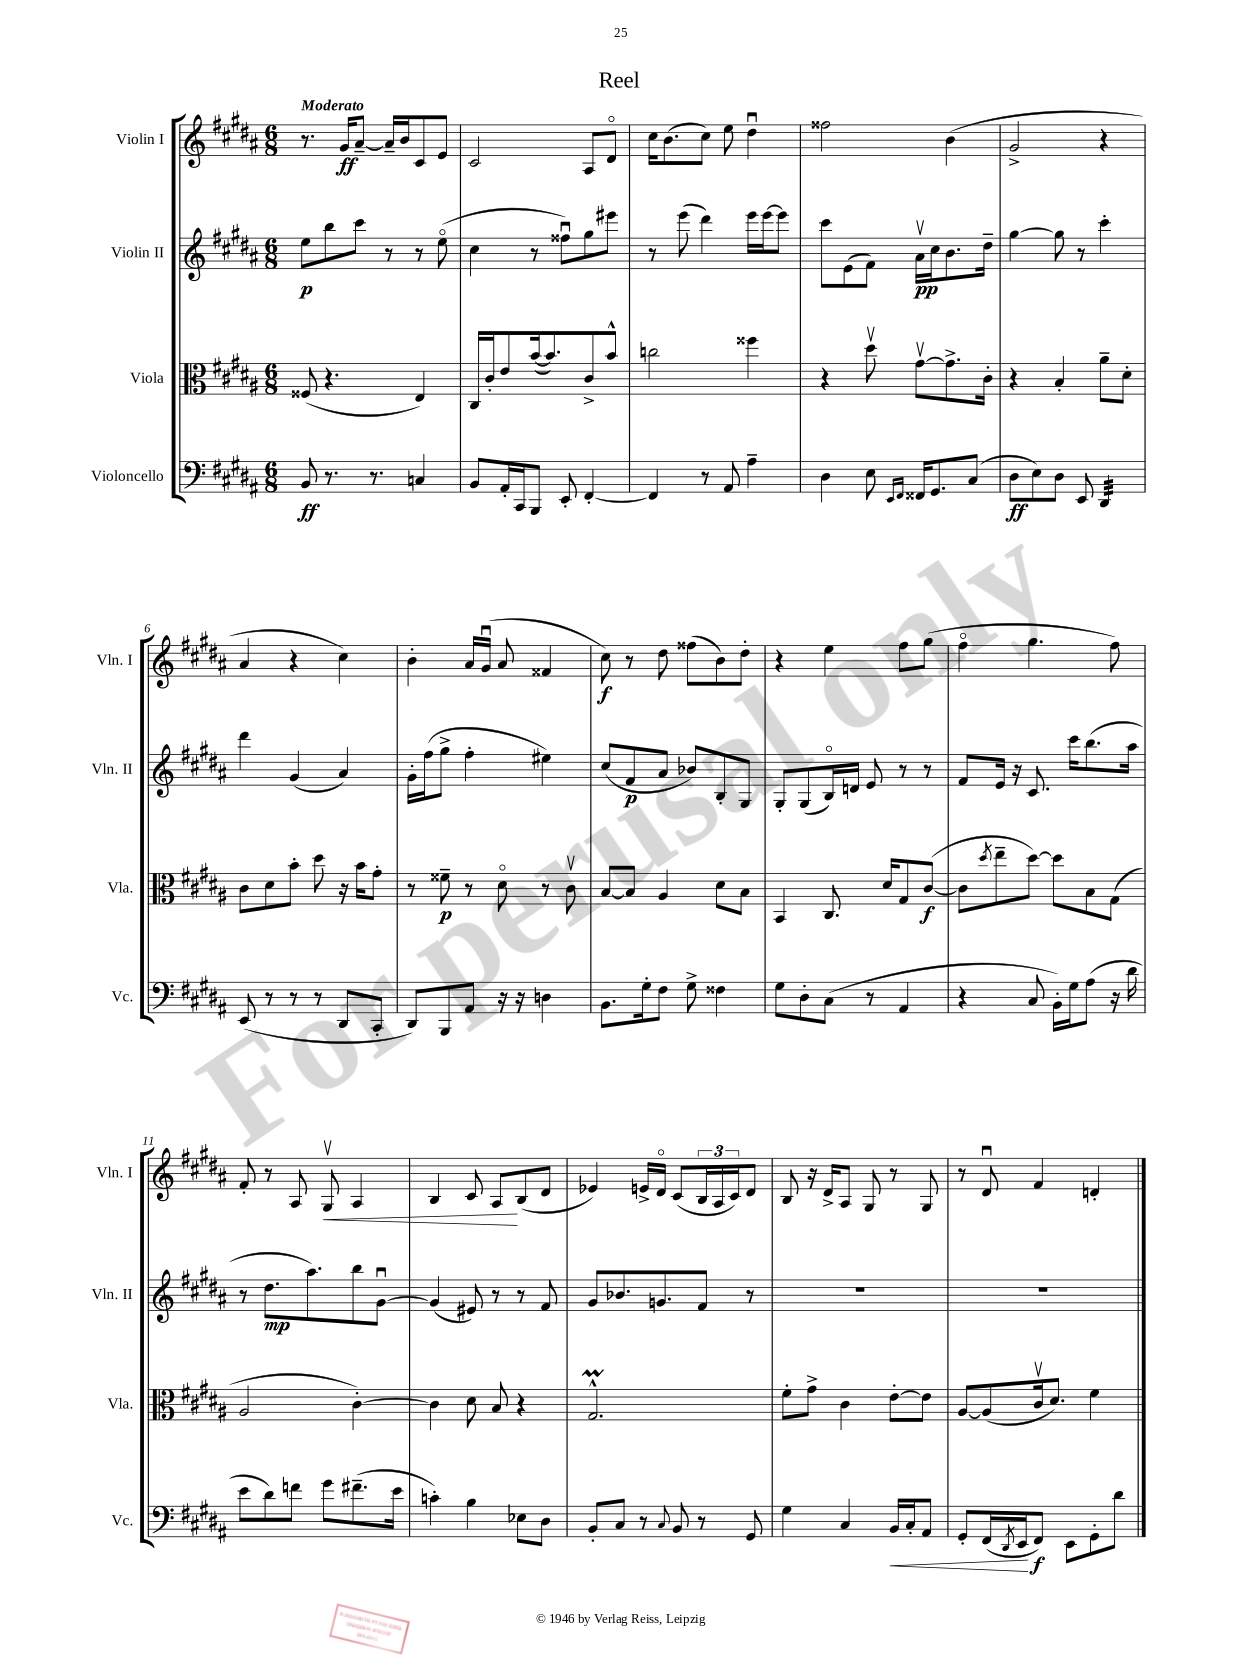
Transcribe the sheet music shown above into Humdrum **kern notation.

**kern	**kern	**kern	**kern
*staff4	*staff3	*staff2	*staff1
*clefF4	*clefC3	*clefG2	*clefG2
*k[f#c#g#d#a#]	*k[f#c#g#d#a#]	*k[f#c#g#d#a#]	*k[f#c#g#d#a#]
*M6/8	*M6/8	*M6/8	*M6/8
8BB/	(8F##/	8ee\L	8.r
8.r	4.r	8bb\	.
.	.	.	16g#/LK
.	.	8ccc#\J	[8a#~/J
8.r	.	.	.
.	.	8r	16a#~/]LL
.	.	.	16b/J
4C/	4E/)	8r	8c#/
.	.	(8eeo\	8e/J
=	=	=	=
8BB/L	16C#/LL	4cc#\	2c#/
.	16c#'/J	.	.
16AA#'/L	8e/	.	.
16CC#/J	.	.	.
8BBB/J	([16b/k	8r	.
.	8.b/])	.	.
8EE'/	.	8ff##u\L)	.
[4FF#'/	8c#^/	8gg#\	8A#/L
.	8b^^/J	8eee#\J	8d#o/J
=	=	=	=
4FF#/]	2cc\	8r	16cc#\LK
.	.	.	(8.b\
.	.	(8eee\	.
8r	.	4ddd#\)	8cc#\J)
8AA#/	.	.	8ee\
4A#~\	4ff##\	16eee\LL	4dd#u\
.	.	[16eee\J	.
.	.	8eee\]J	.
=	=	=	=
4D#\	4r	8ccc#\L	2ff##\
.	.	(8e\	.
8E\	8dd#v\	8f#\J)	.
16qqEE/LL	.	.	.
16qqFF#/JJ	.	.	.
16FF##/LK	[8g#v\L	16a#v\LL	.
8.GG#/	.	16cc#\J	.
.	8.g#^\]	8.b\	(4b\
(8C#/J	.	.	.
.	16c#'\Jk	16dd#~\Jk	.
=	=	=	=
8D#\L	4r	[4gg#\	2g#^/
8E\)	.	.	.
8D#\J	4B'/	8gg#\]	.
8EE/	.	8r	.
4DD#/	8a#~\L	4ccc#'\	4r
.	8d#'\J	.	.
=	=	=	=
(8EE/	8c#\L	4ddd#\	4a#/
8r	8d#\	.	.
8r	8b'\J	(4g#/	4r
8r	8dd#\	.	.
8DD#/L	16r	4a#/)	4cc#\)
.	16b\LK	.	.
8CC#'/J	8g#'\J	.	.
=	=	=	=
8DD#/L)	8r	16g#'\LL	4b'\
.	.	(16ff#\J	.
8BBB/	8f##~\	8gg#^\J	.
8AA#/J	8r	4ff#'\	16a#/LL
.	.	.	(16g#u/JJ
16r	8d#o\	.	8a#/
16r	.	.	.
4D\	8r	4ee#\)	4f##/
.	8c#v\	.	.
=	=	=	=
8.BB\L	[8B/L	(8cc#/L	8cc#\)
.	8B/]J	8f#/	8r
16G#'\k	.	.	.
8F#\J	4A#/	8a#/J	8dd#\
8G#^\	.	8b-/L)	(8ff##\L
4F##\	8d#\L	8B'/	8b\)
.	8B\J	8G#/J	8dd#'\J
=	=	=	=
8G#\L	4BB/	8G#'/L	4r
8D#'\	.	(8G#/	.
(8C#\J	8.C#/	16Bo/L)	4ee\
.	.	16d/JJ	.
8r	.	8e/	.
.	16d#/LK	.	.
4AA#/	8G#/	8r	8ff#\L
.	([8c#/J	8r	(8gg#\J
=	=	=	=
4r	8c#\]L	8f#/L	4ff#o\
.	8qdd#/	.	.
.	8ee~\	16e/Jk	.
.	.	16r	.
8C#/	[8dd#\J)	8.c#/	4.gg#\
16BB'\LL)	8dd#\]L	.	.
16G#\J	.	16ccc#\LK	.
(8A#\J	8B\	(8.bb\	.
16r	(8G#\J	.	8ff#\)
16d#\	.	16aa#\Jk	.
=	=	=	=
8e\L	2A#/	8r	8f#'/
8d#\)	.	8.dd#\L	8r
8f\J	.	.	8A#/
.	.	8.aa#\)	.
8g#\L	.	.	8G#v/
(8.f#~\	[4c#'\)	8bb\	4A#/
.	.	[8g#u\J	.
16e\Jk	.	.	.
=	=	=	=
4c'\)	4c#\]	(4g#/]	4B/
4B\	8d#\	8e#/)	8c#/
.	8B/	8r	8A#/L
8E-\L	4r	8r	(8B/
8D#\J	.	8f#/	8d#/J
=	=	=	=
8BB'/L	2.G#^^/	8g#/L	4e-/)
8C#/J	.	8.b-/	.
8r	.	.	16e^/LL
.	.	8.g/	16d#o/JJ
8qqC#/	.	.	.
8BB/	.	.	(8c#/L
8r	.	8f#/J	24B/L
.	.	.	24A#/
.	.	.	24c#/J)
8GG#/	.	8r	8d#/J
=	=	=	=
4G#\	8f#'\L	2.r	8B/
.	8g#^\J	.	16r
.	.	.	16d#^/LK
4C#/	4c#\	.	8A#/J
.	.	.	8G#/
16BB/LL	[8e'\L	.	8r
16C#'/J	.	.	.
8AA#/J	8e\]J	.	8G#/
=	=	=	=
8GG#'/L	[8A#/L	2.r	8r
(16FF#/L	(8A#/]	.	8d#u/
8qDD#/	.	.	.
16EE/J	.	.	.
8FF#/J)	16c#v/k	.	4f#/
.	8.d#/J)	.	.
8EE\L	.	.	.
8GG#'\	4f#\	.	4d'/
8d#\J	.	.	.
==	==	==	==
*-	*-	*-	*-
